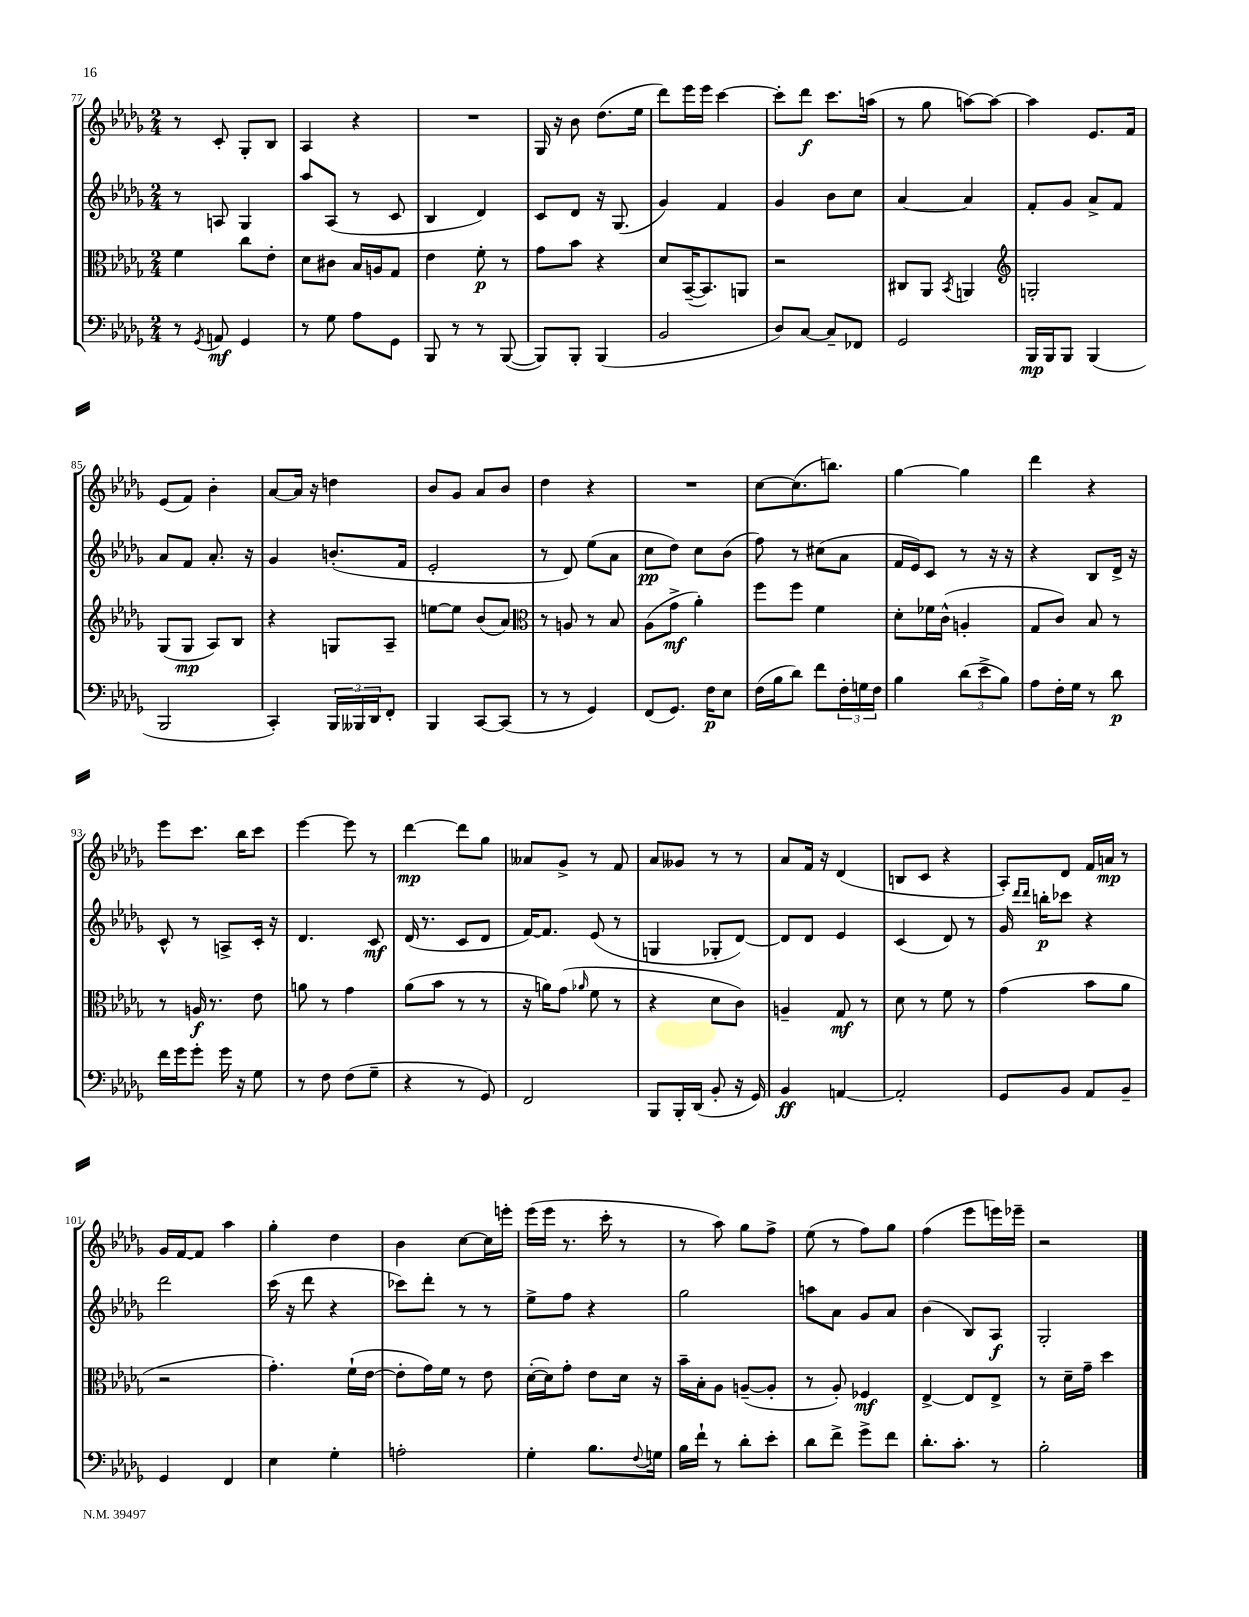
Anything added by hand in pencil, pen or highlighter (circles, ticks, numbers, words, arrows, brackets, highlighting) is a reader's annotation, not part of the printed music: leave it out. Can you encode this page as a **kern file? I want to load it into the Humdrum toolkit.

**kern	**kern	**kern	**kern
*staff4	*staff3	*staff2	*staff1
*clefF4	*clefC3	*clefG2	*clefG2
*k[b-e-a-d-g-]	*k[b-e-a-d-g-]	*k[b-e-a-d-g-]	*k[b-e-a-d-g-]
*M2/4	*M2/4	*M2/4	*M2/4
8r	4f	8r	8r
8qGG-	.	.	.
8AA	.	8A	8c'
4GG-	8cc	4G-	8G-'
.	8e-'	.	8B-
=	=	=	=
8r	8d-	8aa-	4A-
8G-	8c#	(8A-	.
8A-	16B-	8r	4r
.	16A	.	.
8GG-	8G-	8c	.
=	=	=	=
8BBB-	4e-	4B-	2r
8r	.	.	.
8r	8f'	4d-)	.
([8BBB-	8r	.	.
=	=	=	=
8BBB-])	8g-	8c	16G-
.	.	.	16r
8BBB-'	8b-	8d-	8b-
(4BBB-	4r	16r	(8.dd-
.	.	(8.G-	.
.	.	.	16ee-
=	=	=	=
2BB-	8d-	4g-)	8ddd-)
.	([16BB-~	.	16eee-
.	8.BB-])	.	16eee-
.	.	4f	[4ccc
.	8AA	.	.
=	=	=	=
8D-)	2r	4g-	8ccc']
[8C	.	.	8ddd-
8C~]	.	8b-	8.ccc
8FF-	.	8cc	.
.	.	.	(16aa
=	=	=	=
2GG-	8C#	[4a-	8r
.	8AA-	.	8gg-
.	8qBB-	.	.
.	4AA	4a-]	[8aa)
.	.	.	8aa_
=	=	=	=
*	*clefG2	*	*
16BBB-	2G'	8f'	4aa]
16BBB-	.	.	.
8BBB-	.	8g-	.
(4BBB-	.	8a-^	8.e-
.	.	8f	.
.	.	.	16f
=	=	=	=
2BBB-	(8G-	8a-	(8e-
.	8G-	8f	8f)
.	8A-)	8.a-'	4b-'
.	8B-	.	.
.	.	16r	.
=	=	=	=
4CC')	4r	4g-	[8a-
.	.	.	16a-]
.	.	.	16r
24BBB-	8G	(8.b'	4dd
24BBB--	.	.	.
24DD-	.	.	.
8FF'	8A-~	.	.
.	.	16f	.
=	=	=	=
4BBB-	[8ee	2e-'	8b-
.	8ee]	.	8g-
[8CC	(8b-	.	8a-
(8CC]	8a-)	.	8b-
=	=	=	=
*	*clefC3	*	*
8r	8r	8r	4dd-
8r	8A	8d-)	.
4GG-)	8r	(8ee-	4r
.	8B-	8a-	.
=	=	=	=
(8FF	(8A-	8cc	2r
8.GG-)	8g-^	8dd-)	.
.	4a-')	8cc	.
16F	.	.	.
8E-	.	(8b-	.
=	=	=	=
(16F	8ff	8ff)	[8cc
16B-	.	.	.
8d-)	8ff	8r	(8.cc]
8f	4f	(8cc#	.
.	.	.	8.bb)
24F'	.	8a-	.
24G	.	.	.
24F	.	.	.
=	=	=	=
4B-	8d-'	16f	[4gg-
.	.	16e-)	.
.	16f-	8c	.
.	(16c^^	.	.
(12d-	4A'	8r	4gg-]
12e-^	.	.	.
.	.	16r	.
12B-)	.	.	.
.	.	16r	.
=	=	=	=
8A-	8G-	4r	4ddd-
16F'	8c)	.	.
16G-	.	.	.
8r	8B-	8B-	4r
8d-	8r	16d-^	.
.	.	16r	.
=	=	=	=
16f	8r	8c^^	8eee-
16g-	.	.	.
8g-'	16A	8r	8.ccc
.	8.r	.	.
16g-	.	8A^	.
16r	.	.	16bb-
8G-	8e-	16c'	8ccc
.	.	16r	.
=	=	=	=
8r	8a	4.d-	[4eee-
8F	8r	.	.
(8F	4g-	.	8eee-]
8G-~	.	8c	8r
=	=	=	=
4r	(8a-	(16d-	[4ddd-
.	.	8.r	.
.	8b-	.	.
8r	8r	8c	8ddd-]
8GG-)	8r	8d-	8gg-
=	=	=	=
2FF	16r	[16f)	8a--
.	16a)	8.f]	.
.	(8g-	.	8g-^
.	16qqa-	.	.
.	8f	(8e-	8r
.	8r	8r	8f
=	=	=	=
8BBB-	4r	4G	8a-
16BBB-'	.	.	8g--
(16DD-	.	.	.
8BB-'	8d-	8G-'	8r
16r	8c)	[8d-)	8r
16GG-)	.	.	.
=	=	=	=
4BB-	4A~	8d-]	8a-
.	.	8d-	16f
.	.	.	16r
[4AA	8G-	4e-	(4d-
.	8r	.	.
=	=	=	=
2AA']	8d-	(4c	8B
.	8r	.	8c
.	8f	8d-)	4r
.	8r	8r	.
=	=	=	=
8GG-	(4g-	16g-	8A-')
.	.	16qqddd-	.
.	.	16qqddd-	.
.	.	16bb'	.
8BB-	.	8ccc-	8d-
8AA-	8b-	4r	16f
.	.	.	16a
8BB-~	8a-	.	8r
=	=	=	=
4GG-	2r	2ddd-	16g-
.	.	.	[16f
.	.	.	8f]
4FF	.	.	4aa-
=	=	=	=
4E-	4.g-')	(16ccc	4gg-'
.	.	16r	.
.	.	8ddd-	.
4G-'	.	4r	4dd-
.	(16f`	.	.
.	[16e-	.	.
=	=	=	=
2A'	8e-']	8ccc-)	4b-
.	16g-)	8ddd-'	.
.	16f	.	.
.	8r	8r	[8cc
.	8e-	8r	16cc]
.	.	.	16eee'
=	=	=	=
4G-'	([16d-'	8ee-^	(16eee-
.	16d-])	.	16eee-
.	8g-'	8ff	8.r
8.B-	8e-	4r	.
.	.	.	16ccc'
.	16d-	.	8r
8qqF	.	.	.
16G	16r	.	.
=	=	=	=
16B-	16b-~	2gg-	8r
16f`	16B-'	.	.
8r	8A-	.	8aa-)
8d-'	([8A~	.	8gg-
8e-'	8A']	.	8ff^
=	=	=	=
8d-	8r	8aa	(8ee-
8f^	8A-')	8a-	8r
8g-^	4F-	8g-	8ff)
8f	.	8a-	8gg-
=	=	=	=
8.d-'	[4E-^	(4b-	(4ff
8.c'	.	.	.
.	8E-]	8B-)	8eee-
8r	8E-^	8A-	16eee)
.	.	.	16eee-~
=	=	=	=
2B-'	8r	2G-'	2r
.	16d-~	.	.
.	16g-~	.	.
.	4dd-	.	.
==	==	==	==
*-	*-	*-	*-
